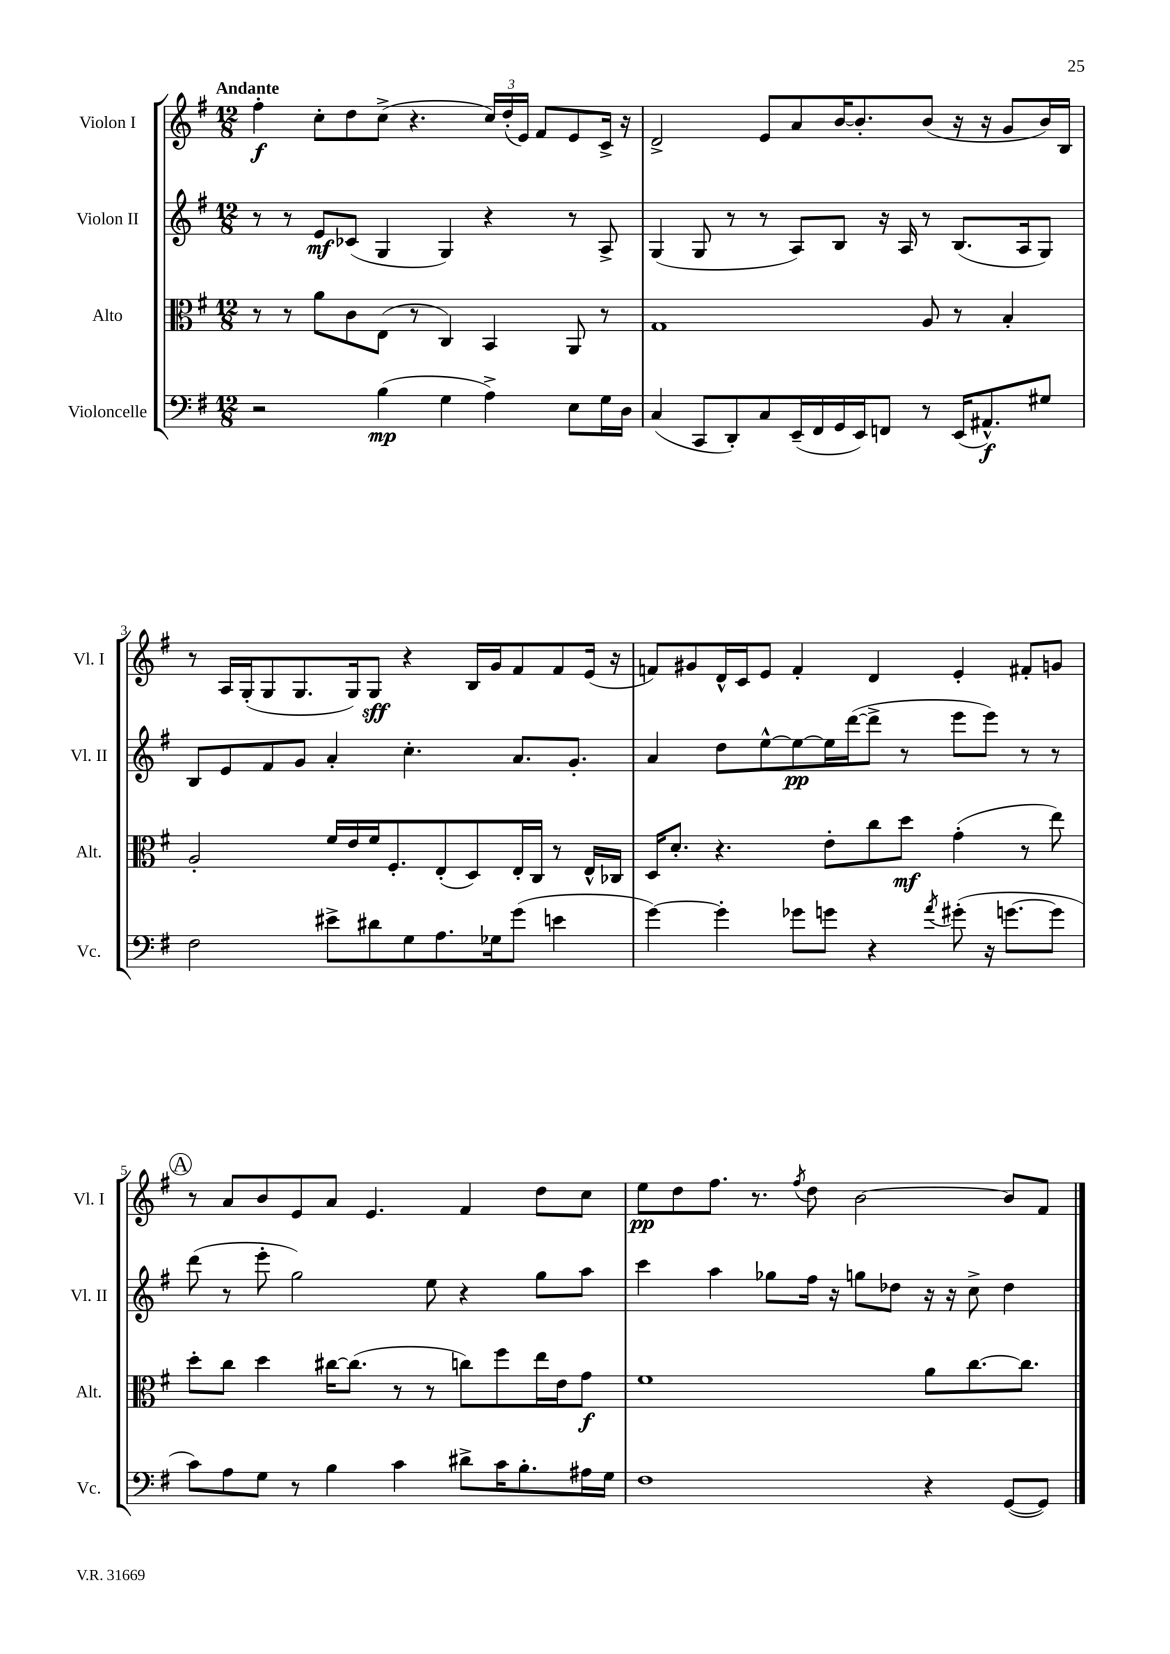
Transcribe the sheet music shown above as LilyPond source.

<<
\new StaffGroup <<
\new Staff = "s0" \with { instrumentName = "Violon I" shortInstrumentName = "Vl. I" } {
    \clef treble \key g \major \numericTimeSignature \time 12/8 \tempo "Andante"
    \autoBeamOff fis''4-.\f c''8[-. d''8 c''8]->( r4. \tuplet 3/2 { c''16[) d''16-.( e'16]) } fis'8[ e'8 c'16]-> r16 |
    d'2-> e'8[ a'8 b'16~ b'8.-. b'8]( r16 r16 g'8[ b'16) b16] |
    r8 a16[ g16-.( g8 g8. g16) g8]\sff r4 b16[ g'16 fis'8 fis'8 e'16]( r16 |
    f'8[) gis'8 d'16-^ c'16 e'8] f'4-. d'4 e'4-. fis'8[-. g'8] |
    \mark \markup { \circle "A" } r8 a'8[ b'8 e'8 a'8] e'4. fis'4 d''8[ c''8] |
    e''8[\pp d''8 fis''8.] r8. \acciaccatura { fis''8 } d''8 b'2~ b'8[ fis'8] \bar "|." |
}
\new Staff = "s1" \with { instrumentName = "Violon II" shortInstrumentName = "Vl. II" } {
    \clef treble \key g \major \numericTimeSignature \time 12/8
    \autoBeamOff r8 r8 e'8[\mf ces'8]( g4 g4) r4 r8 a8-> |
    g4( g8 r8 r8 a8[) b8] r16 a16 r8 b8.[( a16 g8]) |
    b8[ e'8 fis'8 g'8] a'4-. c''4.-. a'8.[ g'8.]-. |
    a'4 d''8[ e''8~-^ e''8~\pp e''16 d'''16~( d'''8]-> r8 e'''8[ e'''8]) r8 r8 |
    \mark \markup { \circle "A" } d'''8( r8 e'''8-. g''2) e''8 r4 g''8[ a''8] |
    c'''4 a''4 ges''8[ fis''16] r16 g''8[ des''8] r16 r16 c''8-> des''4 \bar "|." |
}
\new Staff = "s2" \with { instrumentName = "Alto" shortInstrumentName = "Alt." } {
    \clef alto \key g \major \numericTimeSignature \time 12/8
    \autoBeamOff r8 r8 a'8[ c'8 e8]( r8 c4) b,4 a,8 r8 |
    g1 a8 r8 b4-. |
    a2-. fis'16[ e'16 fis'16 fis8.-. e8-.( d8) e16-. c16] r8 e16[-^ ces16] |
    d16[ d'8.]-. r4. e'8[-. c''8 d''8]\mf g'4-.( r8 e''8) |
    \mark \markup { \circle "A" } d''8[-. c''8] d''4 cis''16[~ cis''8.]( r8 r8 c''8[) fis''8 e''16 e'16 g'8]\f |
    fis'1 a'8[ c''8.~ c''8.] \bar "|." |
}
\new Staff = "s3" \with { instrumentName = "Violoncelle" shortInstrumentName = "Vc." } {
    \clef bass \key g \major \numericTimeSignature \time 12/8
    \autoBeamOff r2 b4\mp( g4 a4->) e8[ g16 d16] |
    c4( c,8[ d,8-.) c8 e,16--( fis,16 g,16 e,16) f,8] r8 e,16[( ais,8.-^\f) gis8] |
    fis2 eis'8[-> dis'8 g8 a8. ges16 g'8]( e'4 |
    g'4~) g'4-. ges'8[ g'8] r4 \acciaccatura { a'8 } gis'8-.( r16 g'8.[~ g'8] |
    \mark \markup { \circle "A" } c'8[) a8 g8] r8 b4 c'4 dis'8[-> c'16 b8.-. ais16 g16] |
    fis1 r4 g,8[~( g,8]) \bar "|." |
}
>>
>>
